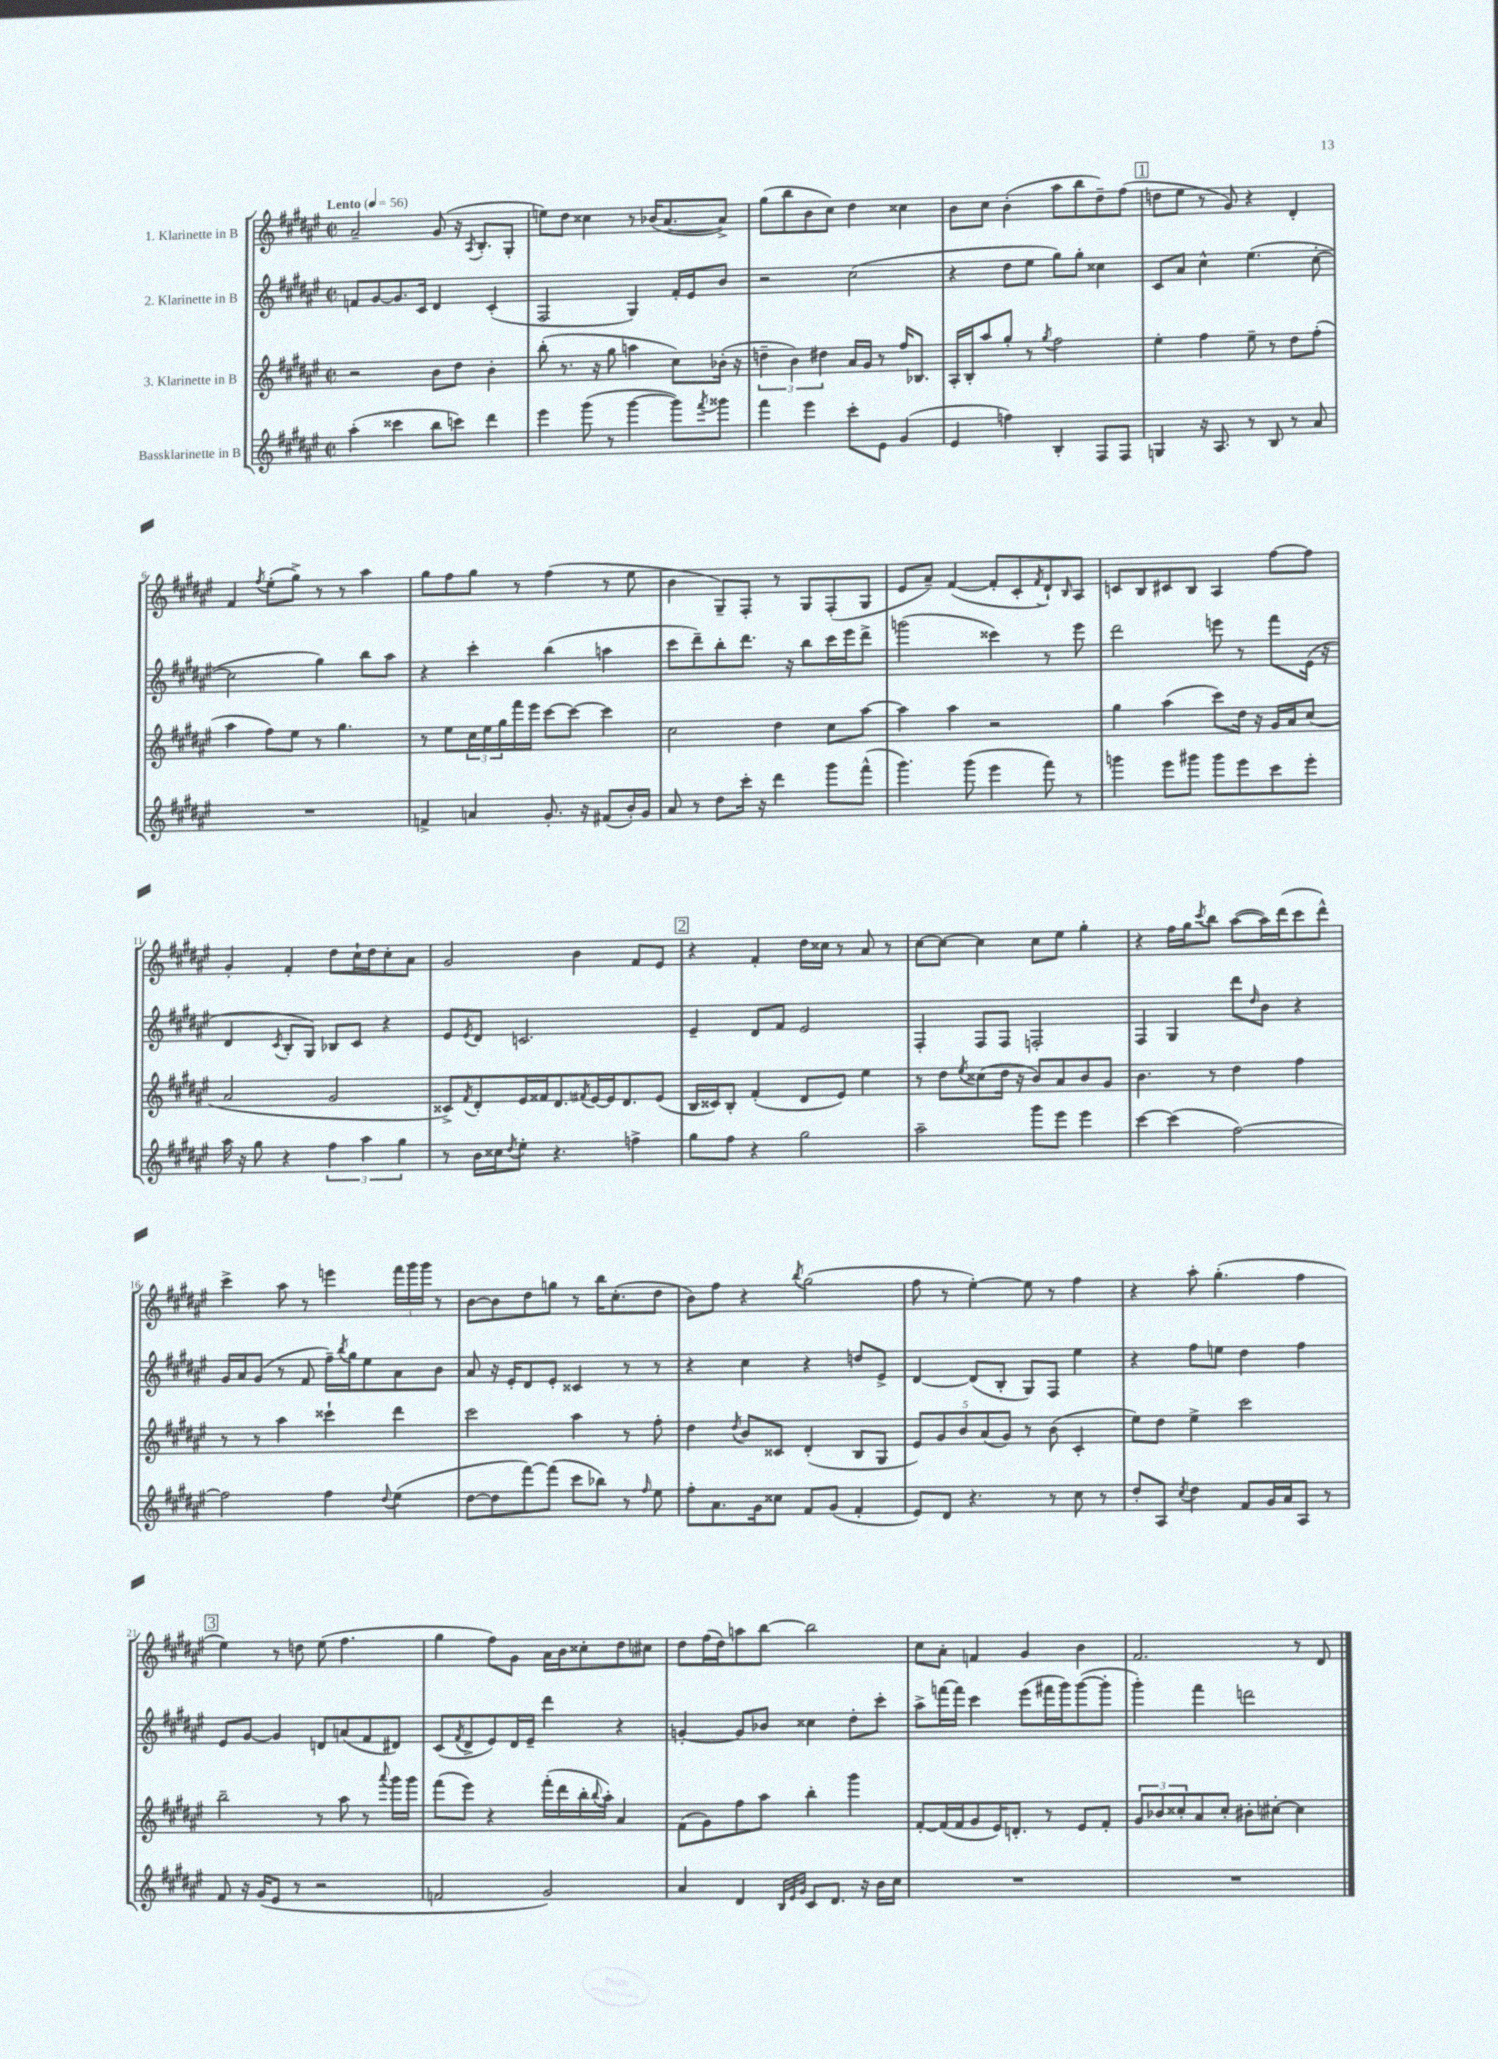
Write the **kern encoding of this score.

**kern	**kern	**kern	**kern
*staff4	*staff3	*staff2	*staff1
*clefG2	*clefG2	*clefG2	*clefG2
*k[f#c#g#d#a#e#]	*k[f#c#g#d#a#e#]	*k[f#c#g#d#a#e#]	*k[f#c#g#d#a#e#]
*M2/2	*M2/2	*M2/2	*M2/2
*met(c|)	*met(c|)	*met(c|)	*met(c|)
*MM56	*MM56	*MM56	*MM56
(4aa#'\	2r	8f/L	2a#~/
.	.	[8g#/	.
4ccc##\	.	8.g#/]	.
.	.	16c#/Jk	.
8bb\L	8b\L	4d#/	(8g#/
8ccc\J)	8dd#\J	.	16r
.	.	.	8qA#/
.	.	.	8.B'/L
4ddd#\	4b'\	(4c#'/	.
.	.	.	8G#'/J
=	=	=	=
4eee#\	(8bb'\	2F#/	8ee\L)
.	8.r	.	8dd#\J
(8ggg#\	.	.	4cc##\
.	16r	.	.
8r	8gg#\	.	.
[4ggg#\	4aa\	4G#/)	8r
.	.	.	(16b-/LK
.	.	.	[8.a#/
8ggg#\]L)	8cc#\L)	16f#'/LL	.
.	.	16e#/J	.
8qfff#/	.	.	.
8ggg##\J	(16b-'\Jk	8b/J	8a#^/]J)
.	16r	.	.
=	=	=	=
4fff#\	6dd~\	2r	(8gg#\L
.	.	.	8bb\
.	6b\)	.	.
4eee#\	.	.	8b\
.	6dd#\	.	.
.	.	.	8cc#\J)
8ccc#'\L	16a#/LL	(2cc#\	4dd#\
.	16g#/JJ	.	.
8e#\J	8r	.	.
(4g#/	16ff#/LK	.	4cc##\
.	8.B-/J	.	.
=	=	=	=
4e#/	16A#'/LL	4r	8b\L
.	16B'/J	.	.
.	8aa#/	.	8cc#\J
4ff\)	8gg#'/J	8dd#\L	(4b'\
.	8r	8ee#\J	.
.	8qgg#/	.	.
4B'/	2ff#\	8gg#\L)	8aa#\L
.	.	8gg#'\J	8bb\
8F#/L	.	4cc##\	8dd#~\)
8F#/J	.	.	(8ff#\J
=	=	=	=
4G/	4ee#'\	8c#/L	8dd\L
.	.	8a#/J	8ee#\J
16r	4ff#\	4cc#^^\	8r
8.A#/	.	.	.
.	.	.	8g#/)
8r	8ee#~\	(4.ee#\	4r
8B/	8r	.	.
8r	8dd#\L	.	4d#'/
8a#/	(8ff#'\J	[8cc#'\	.
=	=	=	=
1r	4aa#\	2cc#\]	4f#/
.	.	.	8qff#/
.	8ff#\L)	.	(8ee#'\L
.	8ee#\J	.	8gg#^\J)
.	8r	4gg#\)	8r
.	4.gg#\	.	8r
.	.	8bb\L	4aa#\
.	.	8aa#\J	.
=	=	=	=
4f^/	8r	4r	8gg#\L
.	8ee#\L	.	8ff#\
4a/	24cc#\L	4ccc#'\	8gg#\J
.	24ee#\	.	.
.	24gg#\	.	.
.	16fff#\	.	8r
.	16eee#\JJ	.	.
8.g#'/	[8ccc#\L	(4bb\	(4ff#\
.	8ccc#\_J	.	.
16r	.	.	.
(8f#/L	4ccc#\]	4aa\	8r
16b'/L)	.	.	8ee#\
16g#/JJ	.	.	.
=	=	=	=
8a#/	2cc#\	8ccc#\L	4b\
8r	.	8ddd#~\)	.
8dd#\L	.	8bb'\	8G#~/L)
16ccc#'\Jk	.	8.ddd#\J	8F#'/J
16r	.	.	.
4ddd#\	4dd#\	.	8r
.	.	16r	.
.	.	8bb\L	8G#/L
8ggg#\L	8cc#\L	16ccc#\L	(8F#'/
.	.	16eee#\J	.
(8fff#^^\J	[8aa#\J	8ddd#^\J	8G#/J
=	=	=	=
4.ggg#\)	4aa#\]	(2ggg\	8e#/L
.	.	.	8a#~/J)
.	4aa#\	.	([4f#/
(8ggg#\	.	.	.
4eee#\	2r	4ccc##\)	8f#'/]L
.	.	.	8c#'/
.	.	.	8qf#/
8fff#\)	.	8r	8d#`/)
.	.	.	16qqB/
8r	.	8eee#\	8A#/J
=	=	=	=
4ggg\	4gg#\	2ddd#\	8c/L
.	.	.	8B/
8eee#\L	(4aa#\	.	8c#/
8ggg#\J	.	.	8B/J
8ggg#\L	8ccc#\L)	8eee\	4A#/
8eee#\	16dd#\Jk	8r	.
.	16r	.	.
8ccc#\	16g#/LL	8fff#\L	[8ff#\L
.	16a#/J	.	.
8eee#'\J	(8cc#/J	(16e#\Jk	8ff#\]J
.	.	16r	.
=	=	=	=
16aa#\	2a#/	4d#/	4g#'/
16r	.	.	.
8gg#\	.	.	.
.	.	8qc#/	.
4r	.	8B'/L	4f#'/
.	.	8G#/J)	.
6ff#\	2g#/	8B-/L	8dd#\L
.	.	8c#/J	16cc#`\L
6aa#\	.	.	.
.	.	.	16dd#\J
.	.	4r	8cc#'\
6gg#\	.	.	.
.	.	.	8a#\J
=	=	=	=
8r	8c##^/L)	8e#/L	2g#/
.	8qf#/	8qe#/	.
16b\LL	8d#'/	8d#/J	.
16cc##\J	.	.	.
8qdd#/	.	.	.
8ee#'\J	16e#/L	2.c/	.
.	16f##/J	.	.
4.r	8.d#/	.	.
.	.	.	4b\
.	8qf#/	.	.
.	[16e#/L	.	.
.	16e#/]J	.	.
.	8.d#/	.	.
4ff^\	.	.	8f#/L
.	(8e#/J	.	8e#/J
=	=	=	=
8gg#\L	16B/LL	4e#~/	4r
.	16c##/J)	.	.
8ff#\J	8B'/J	.	.
4r	(4f#'/	8d#/L	4f#'/
.	.	8f#/J	.
2gg#\	8d#/L	2e#/	16dd#\LL
.	.	.	16cc##\JJ
.	8e#/J)	.	8r
.	4ee#\	.	8a#/
.	.	.	8r
=	=	=	=
2aa#~\	8r	4F#'/	[8cc#\L
.	8dd#\L	.	8cc#\_J
.	8qee#/	.	.
.	(8cc##\	8F#/L	4cc#\]
.	16dd#\Jk	8F#/J	.
.	16r	.	.
8ggg#\L	8b/L)	2F'/	8cc#\L
8eee#\J	8a#/	.	8ee#\J
4eee#\	8b/	.	4gg#'\
.	8g#/J	.	.
=	=	=	=
[4ccc#\	4.b\	4F#/	4r
(4ccc#\]	.	4G#/	16ff#\LL
.	.	.	16gg#\J
.	.	.	8qccc#/
.	8r	.	8bb\J
[2ff#\)	4dd#\	8ddd#\L	([8aa#\L
.	.	16qqdd#/	.
.	.	8b\J	16aa#\]L)
.	.	.	(16ddd#\J
.	4ff#\	4r	8ccc#\
.	.	.	8ddd#^^\J)
=	=	=	=
2ff#\]	8r	16g#/LL	4ccc#^\
.	.	16a#/J	.
.	8r	(8g#/J	.
.	4aa#\	8r	8aa#\
.	.	8f#/	8r
4ff#\	4ccc##`\	16ff#~\LL)	4eee\
.	.	8qbb/	.
.	.	16gg#\J	.
.	.	8ee#\	.
8qqdd#/	.	.	.
(4ee#\	4ddd#\	8a#\	24fff#\LL
.	.	.	24ggg#\
.	.	.	24ggg#\JJ
.	.	8b\J	8r
=	=	=	=
[8dd#\L	2ccc#\	8a#/	[8b\L
8dd#\]	.	16r	8b\]
.	.	16e#'/LK	.
[8fff#\)	.	8d#/	8dd#\
(8fff#\]J	.	8e#'/J	8gg\J
8ccc#\L	4aa#\	4c##/	8r
8bb-\J)	.	.	16bb\LK
.	.	.	(8.cc#'\
8r	8r	8r	.
16qqff#/	.	.	.
8ee#\	8ff#'\	8r	8dd#\J
=	=	=	=
8ff#'\L	4dd#\	4r	8b\L)
8.a#\	.	.	8ff#\J
.	8qdd#/	.	.
.	8b/L	4cc#\	4r
16g#\k	.	.	.
8cc##\J	8c##/J	.	.
.	.	.	8qbb/
8f#/L	(4d#'/	4r	(2gg#\
(8g#/J	.	.	.
4f#'/	8B/L	8dd/L	.
.	8G#/J	8e#^/J	.
=	=	=	=
8e#/L)	10e#/L)	[4d#/	8ff#\
.	10g#/	.	.
8d#/J	.	.	8r
.	10b/	.	.
4.r	.	(8d#/]L	[4ee#'\)
.	(10a#/	.	.
.	.	8B'/J	.
.	10g#/J)	.	.
.	8r	8G#/L)	8ee#\]
8r	(8b\	8F#/J	8r
8cc#\	4c#'/	4ee#\	4ff#\
8r	.	.	.
=	=	=	=
8dd#'/L	8ee#\L)	4r	4r
8A#/J	8dd#\J	.	.
8qcc#/	.	.	.
4dd#\	4ee#^\	8ff#\L	8aa#'\
.	.	8ee\J	(4.gg#'\
8f#/L	2ccc#\	4dd#\	.
16g#/L	.	.	.
16a#/J	.	.	.
8A#/J	.	4ff#\	4ff#\
8r	.	.	.
=	=	=	=
8f#/	2bb~\	8e#/L	4ee#\)
16r	.	[8g#/J	.
(16g#/LK	.	.	.
8e#/J	.	4g#/]	8r
8r	.	.	8dd\
2r	8r	8d/L	(8ee#\
.	8aa#\	(8a/	4.ff#\
.	8r	8f#/	.
.	8qqaaa#/	.	.
.	16ggg#\LL	8d#/J)	.
.	16ggg#\JJ	.	.
=	=	=	=
2f/	(8fff#\L	(8c#/L	4gg#\
.	.	8qf#/	.
.	8eee#\J)	8d#^/	.
.	4r	8e#/)	8ff#\L)
.	.	16d#/L	8g#\J
.	.	16e#~/JJ	.
2g#/)	(16fff#'\LL	4ddd#\	16a#\LL
.	16ddd#\	.	16b\J
.	16bb'\	.	8cc##'\
.	8qqbb/	.	.
.	16aa#'\JJ)	.	.
.	4a#/	4r	8dd#\
.	.	.	8cc#\J
=	=	=	=
4a#/	(8f#\L	[4g'/	8dd#\L
.	8g#\)	.	(16ff#\L
.	.	.	16dd#\J)
4d#/	8ff#\	8g/]L	8aa\
.	8aa#\J	8b-/J	[8bb\J
32qqB/LLL	.	.	.
32qqe#/	.	.	.
32qqg#/JJJ	.	.	.
8c#/L	4bb'\	4cc##\	2bb\]
8.d#/J	.	.	.
.	4ggg#\	8dd#'\L	.
16r	.	.	.
16b\LL	.	8ccc#'\J	.
16cc#\JJ	.	.	.
=	=	=	=
1r	[8f#'/L	8aa#^\L	8cc#\L
.	(16f#/]L	[16fff\L	8a#'\J
.	16f#/J	16fff\]JJ	.
.	8g#/	4ccc#\	4f/
.	16e#/K)	.	.
.	8.d'/J	.	.
.	.	(8eee#\L	4g#/
.	8r	16fff#\L	.
.	.	16ggg#\J)	.
.	8e#/L	([8ggg#\	4b\
.	8f#'/J	8ggg#'\]J	.
=	=	=	=
1r	12g#/L	4ggg#'\)	2.f#/
.	12b-/	.	.
.	12cc##'/	.	.
.	8a#/	4fff#\	.
.	8cc##'/J	.	.
.	8b#'\L	2ddd\	.
.	[8cc#'\J	.	.
.	4cc#\]	.	8r
.	.	.	8d#/
==	==	==	==
*-	*-	*-	*-
